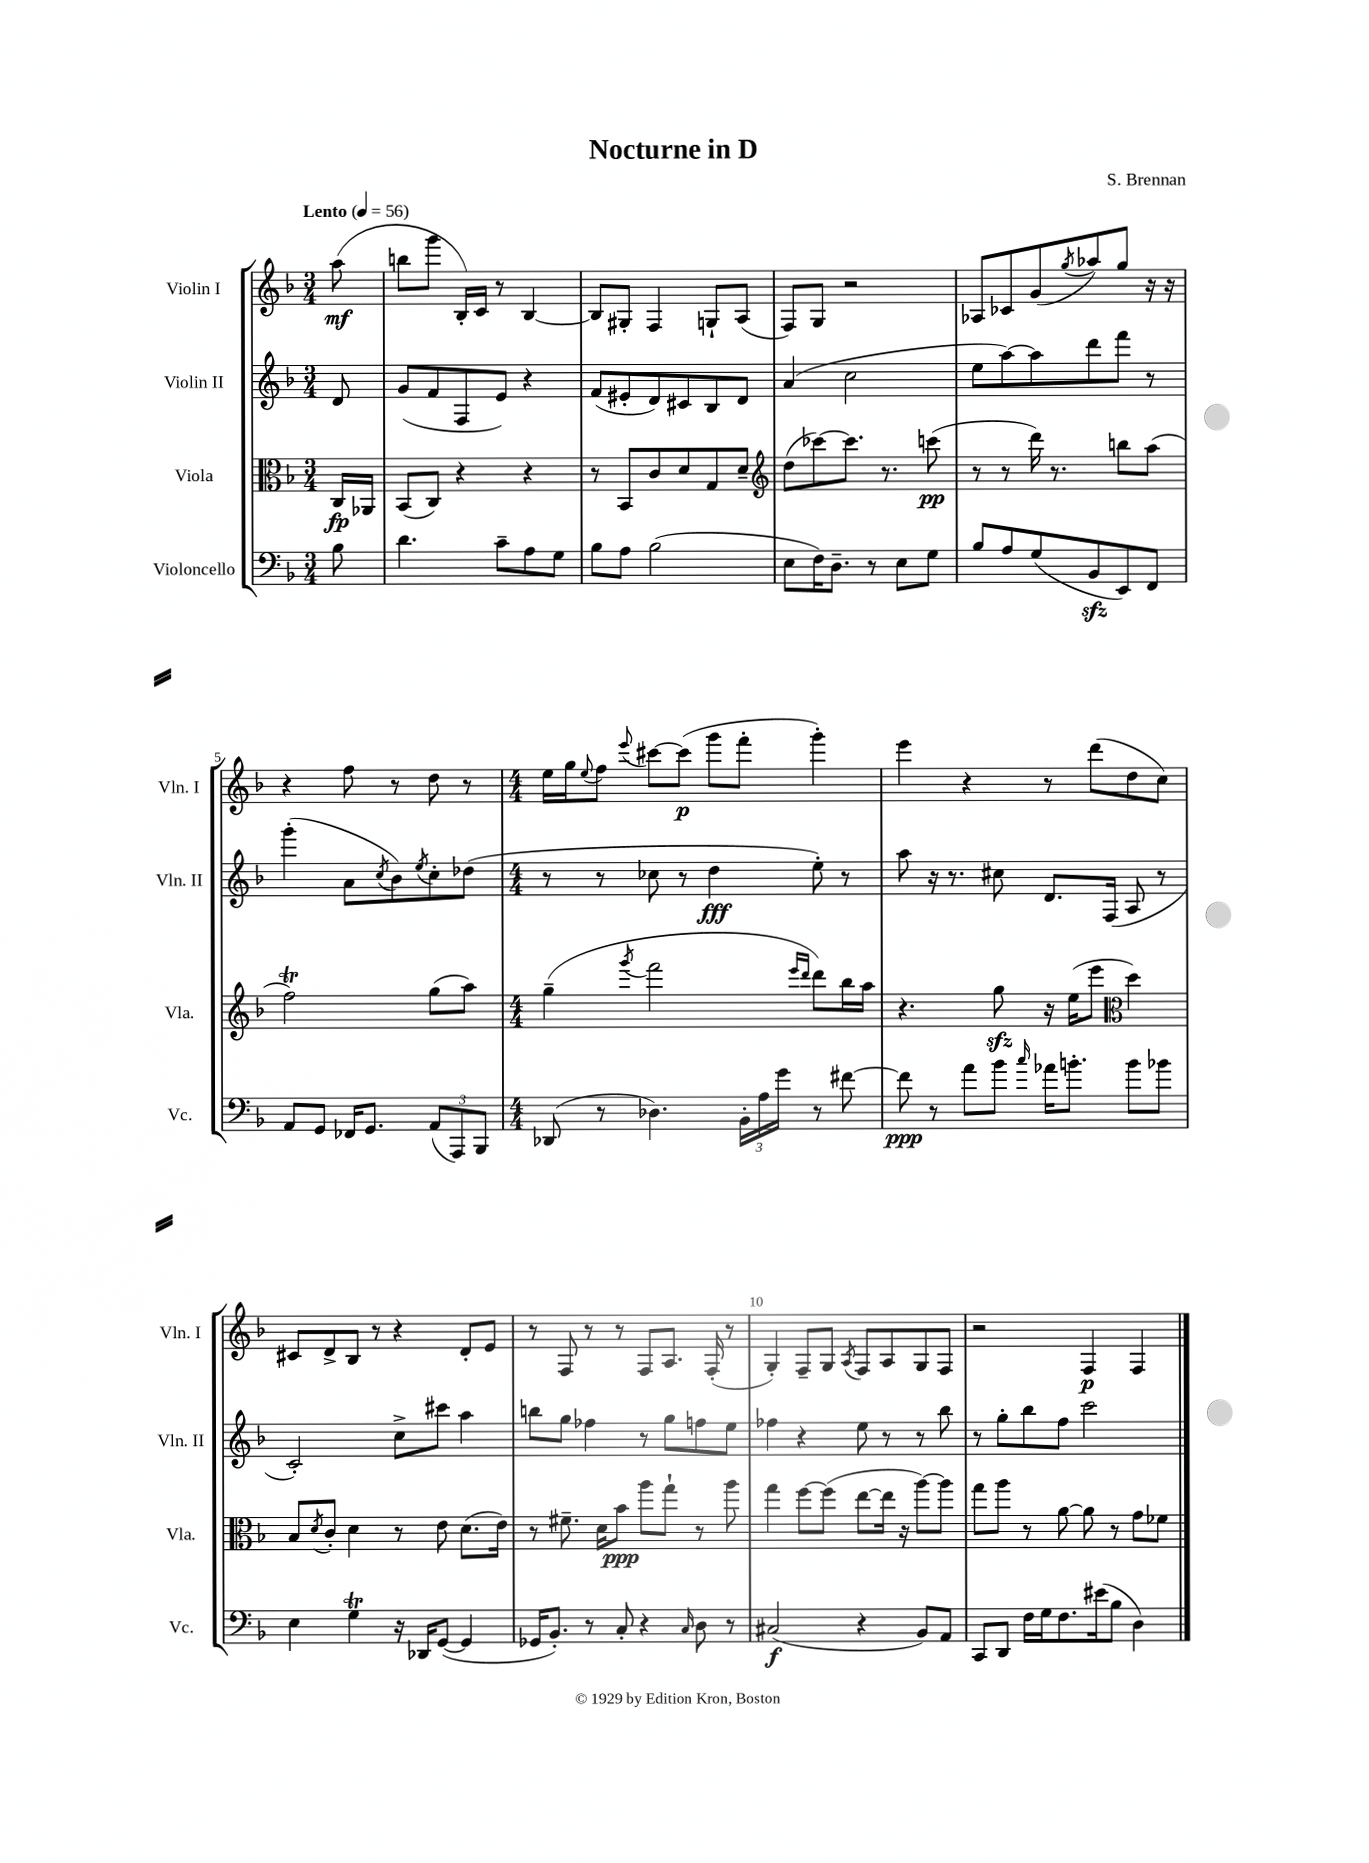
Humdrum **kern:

**kern	**kern	**kern	**kern
*staff4	*staff3	*staff2	*staff1
*clefF4	*clefC3	*clefG2	*clefG2
*k[b-]	*k[b-]	*k[b-]	*k[b-]
*M3/4	*M3/4	*M3/4	*M3/4
*MM56	*MM56	*MM56	*MM56
8B-	16C	8d	(8aa
.	16AA-	.	.
=	=	=	=
4.d	(8BB-	(8g	8bb
.	8C)	8f	8ggg
.	4r	8F	16B-')
.	.	.	16c
8c~	.	8e)	8r
8A	4r	4r	[4B-
8G	.	.	.
=	=	=	=
8B-	8r	(8f	8B-]
8A	8BB-	8e#'	8G#'
(2B-	8c	8d)	4F
.	8d	8c#	.
.	8G	8B-	8G`
.	8d~	8d	(8A
=	=	=	=
*	*clefG2	*	*
8E	(8dd	(4a	8F)
16F)	[8ccc-)	.	8G
8.D~	.	.	.
.	8.ccc-]	2cc	2r
8r	.	.	.
.	8.r	.	.
8E	.	.	.
8G	(8ccc	.	.
=	=	=	=
8B-	8r	8ee	8A-
8A	8r	[8aa)	8c-
(8G	16ddd)	8aa]	(8g
.	8.r	.	.
.	.	.	8qgg
8BB-	.	8ddd	8aa-)
8EE)	8bb	8fff	8gg
8FF	(8aa	8r	16r
.	.	.	16r
=	=	=	=
8AA	2ff)	(4ggg'	4r
8GG	.	.	.
16FF-	.	8a	8ff
8.GG	.	.	.
.	.	8qcc	.
.	.	8b-)	8r
.	.	8qee	.
(12AA	(8gg	8cc'	8dd
12AAA)	.	.	.
.	8aa)	(8dd-	8r
12BBB-	.	.	.
=	=	=	=
*M4/4	*M4/4	*M4/4	*M4/4
(8DD-	(4gg~	8r	16ee
.	.	.	16gg
.	.	.	8qqee
8r	.	8r	8ff
.	8qggg	.	8qqeee
4.D-)	2fff	8cc-	[8ccc#
.	.	8r	(8ccc#]
.	.	4dd	8ggg
24BB-'	.	.	8fff'
24A	.	.	.
24g	.	.	.
.	16qqeee	.	.
.	16qqddd	.	.
8r	8ddd)	8ee')	4ggg')
[8f#	16bb-	8r	.
.	16aa	.	.
=	=	=	=
8f#]	4.r	8aa	4eee
8r	.	16r	.
.	.	8.r	.
8a	.	.	4r
8b-	8gg	8cc#	.
16qqcc	.	.	.
16a-	16r	8.d	8r
8.b'	(16ee	.	.
.	8eee	.	(8ddd
.	.	(16F	.
*	*clefC3	*	*
8b	4dd)	8A	8dd
8b-	.	8r	8cc)
=	=	=	=
4E	8B-	2c')	8c#
.	8qd	.	.
.	8c'	.	8d^
4G	4d	.	8B-
.	.	.	8r
16r	8r	8cc^	4r
16DD-	.	.	.
([8GG	8e	8ccc#	.
4GG]	(8.d	4aa	8d'
.	.	.	8e
.	16e)	.	.
=	=	=	=
16GG-	8r	8bb	8r
8.BB-')	.	.	.
.	8.f#~	8gg	8F
8r	.	4ff-	8r
.	16d	.	.
8C'	8b-	.	8r
4r	8aa	8r	8F
.	8gg`	8gg	8.A
16qqC	.	.	.
8D	8r	8ff	.
.	.	.	(16F'
8r	8aa	8ee	8r
=	=	=	=
(2C#	4gg	4ff-	4G')
.	[8ff	4r	8F~
.	(8ff]	.	8G
.	.	.	8qA
4r	[8ee	8ee	8F
.	16ee]	8r	8A
.	16r	.	.
8BB-)	[8aa)	8r	8G
8AA	8aa]	8bb-	8F
=	=	=	=
8CC	8gg	8r	2r
8DD	8aa	8gg'	.
16F	8r	8bb-	.
16G	.	.	.
8.F	[8a	8ff	.
.	8a]	2ccc	4F
(16e#	.	.	.
8B-	8r	.	.
4D)	8g	.	4F
.	8f-	.	.
==	==	==	==
*-	*-	*-	*-
